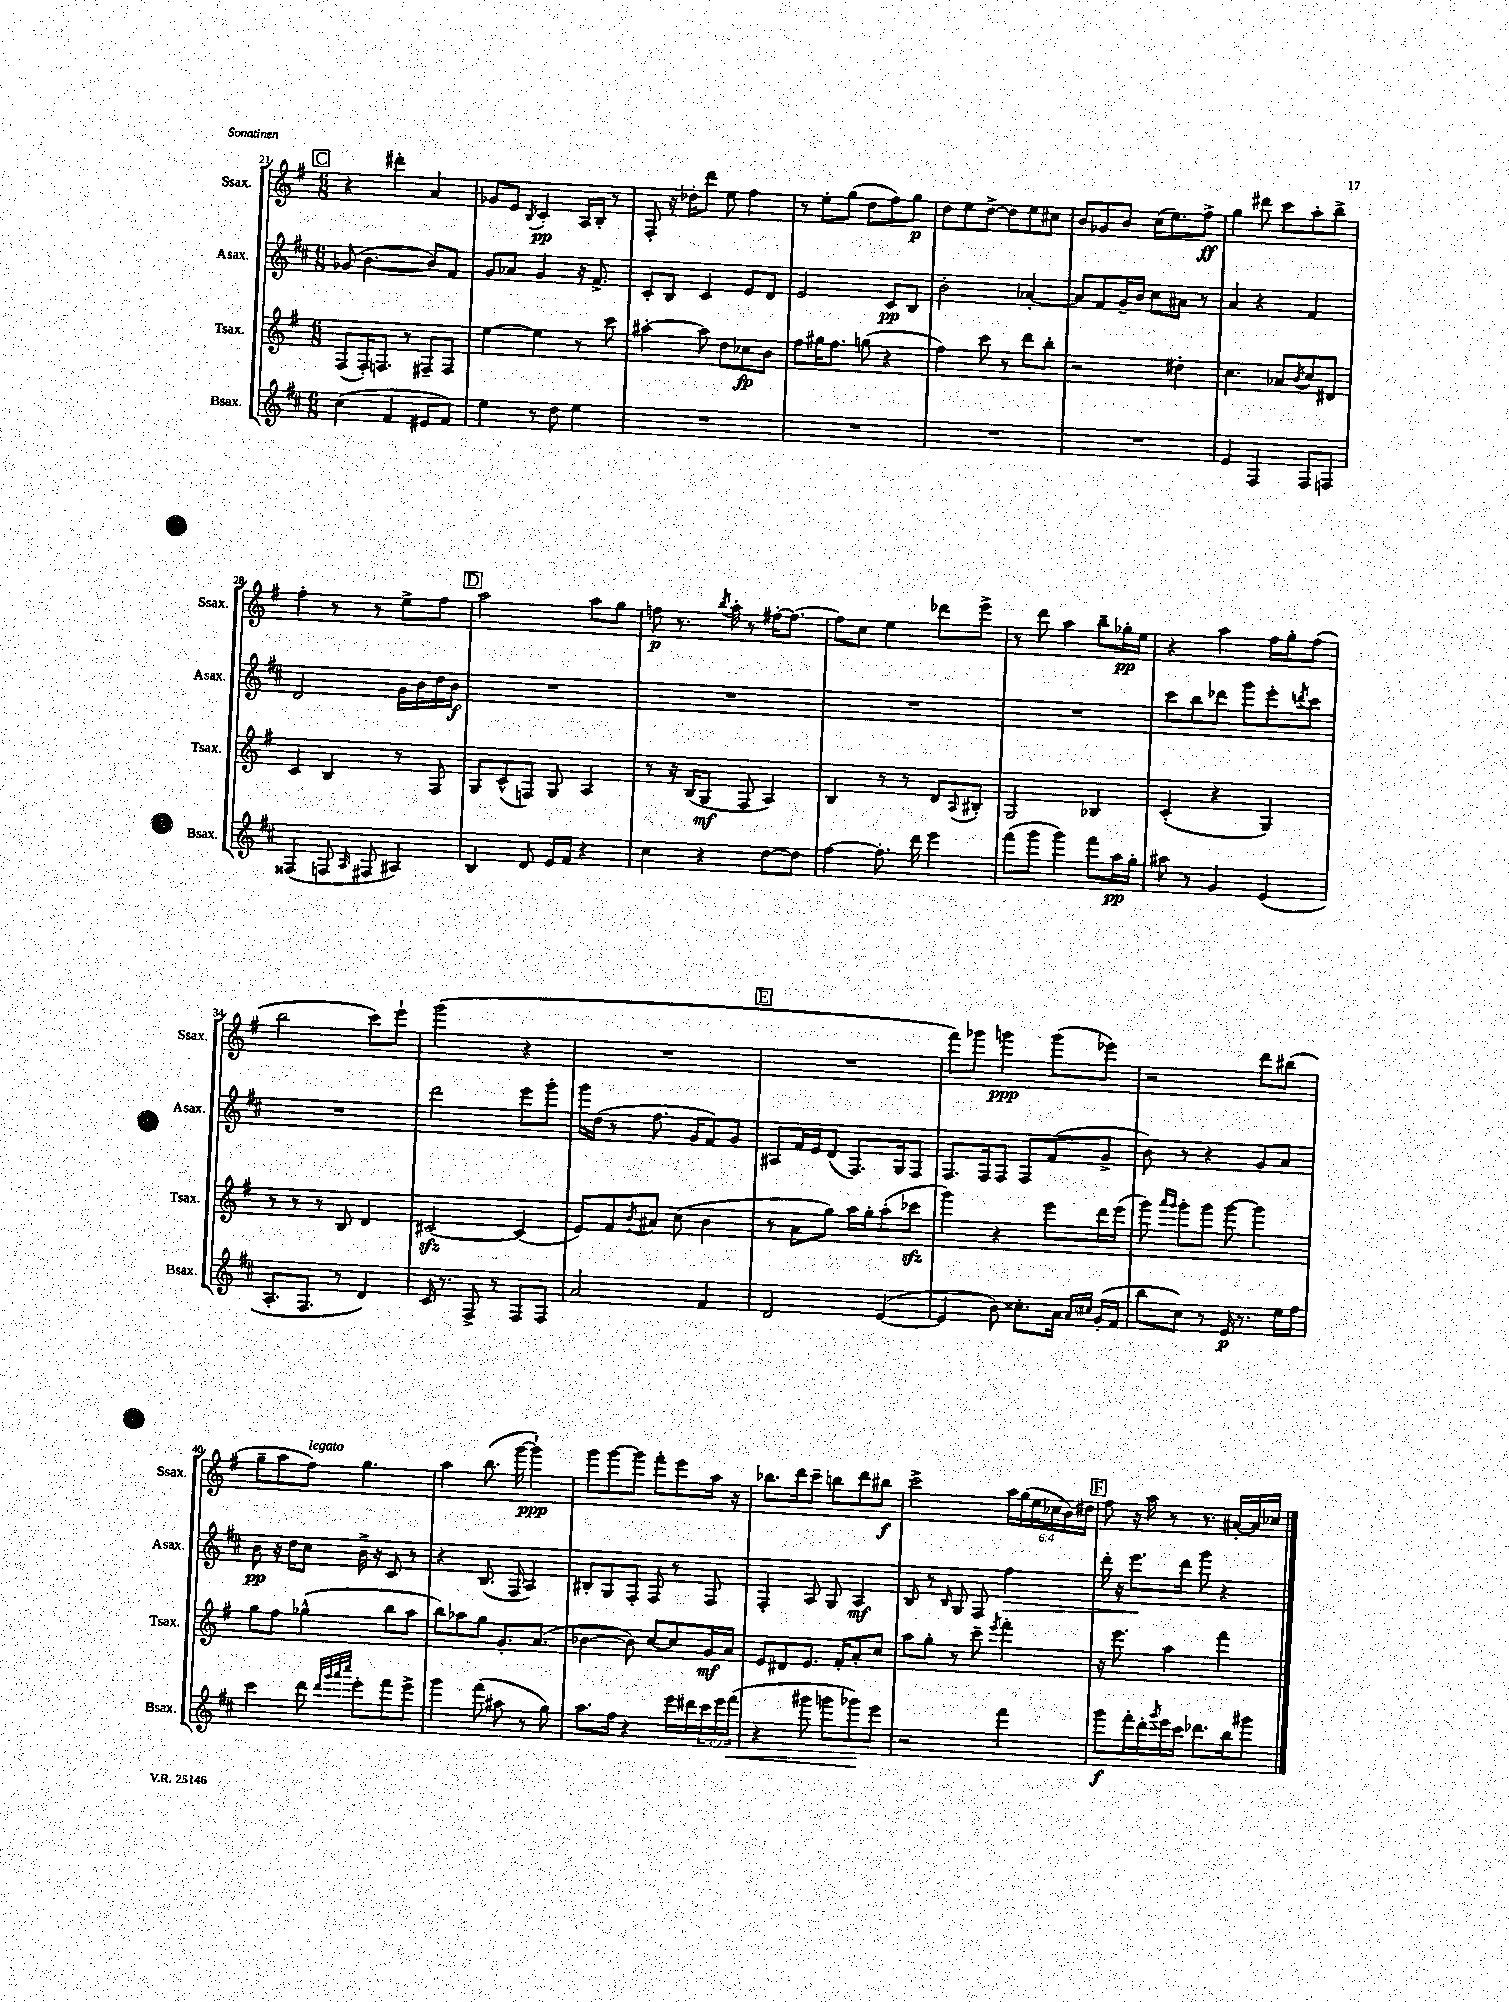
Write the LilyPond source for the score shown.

<<
\new StaffGroup <<
\new Staff = "s0" \with { instrumentName = "Ssax." shortInstrumentName = "Ssax." } {
    \clef treble \key g \major \numericTimeSignature \time 6/8 \override Staff.TupletNumber.text = #tuplet-number::calc-fraction-text
    \mark \markup { \box "C" } r4 dis'''4-. a'4 |
    ges'8 e'8 \acciaccatura { b8 } c'4-.\pp a16 b16-. r8 |
    fis8-. r16 des''16-. d'''8 e''8 fis''4 |
    r8 e''8-. g''8( d''8 fis''8) g''8\p |
    d''8 e''8 d''8~-> d''8 e''8 cis''8 |
    b'8 ges'8 b'8 c''16( e''8.) fis''8->\ff |
    g''4 dis'''8 c'''8 a''8-. b''8-> |
    fis''4-. r8 r8 e''8-> fis''8 |
    \mark \markup { \box "D" } a''2 a''8 g''8 |
    f''8\p r8. \acciaccatura { b''8 } a''16-. r8 fis''16~-. fis''8.~ |
    fis''8 c''8 e''4 des'''8 e'''8-> |
    r8 d'''8 a''4 b''8-- ges''16-.\pp e''16 |
    r4 a''4 fis''16 g''16-. fis''8( |
    b''2 c'''8) e'''8-! |
    g'''2( r4 |
    R2. |
    \mark \markup { \box "E" } R2. |
    fis'''8) ges'''8 g'''4\ppp g'''8( ees'''8) |
    r2 d'''8 bis''8( |
    g''8-- a''8 fis''8^\markup { \italic "legato" }) g''4. |
    a''4 b''8.( g'''16~ g'''4-!\ppp) |
    g'''8 g'''8~ g'''8 fis'''8-. e'''8 a''16 r16 |
    bes''8. d'''16 c'''8-- b''8 d'''8 bis''8\f |
    c'''2-> \tuplet 6/4 { a''16 g''16( e''16 ces''16 b'16) dis''16 } |
    \mark \markup { \box "F" } fis''8 r16 a''16 r8 r8. ais'16~-. ais'16 ces''16 \bar "|." |
}
\new Staff = "s1" \with { instrumentName = "Asax." shortInstrumentName = "Asax." } {
    \clef treble \key d \major \numericTimeSignature \time 6/8
    \mark \markup { \box "C" } ges'8( b'4.~ b'8) fis'8 |
    g'8 aes'8 g'4 r16 fis'8.-> |
    cis'8-. b8 cis'4 e'8 d'8 |
    e'2 cis'8\pp b8 |
    b'2-. aes'4~-. |
    aes'8 fis'8 g'16-- b'16 cis''8 ais'8 r8 |
    a'4 r4 fis'4 |
    d'2 g'16 b'16 d''16 b'16\f |
    \mark \markup { \box "D" } R2. |
    R2. |
    R2. |
    R2. |
    cis'''8 b''8 des'''8 g'''8 e'''8-. \acciaccatura { d'''8 } cis'''8 |
    R2. |
    d'''2 e'''8 g'''8-. |
    g'''16 d''16( r8 fis''8. g'16 fis'8) g'8 |
    \mark \markup { \box "E" } ais8 fis'16 e'16 d'8( fis8.) g16 fis8 |
    fis8. fis16 fis8 fis8 fis'8( g'8-> |
    b'8) r8 r4 g'8 a'8 |
    b'8\pp r16 d''16 cis''8 b'16-> r16 cis'8 r8 |
    r4 b8.( fis16 a4) |
    bis8-. g8 fis8-. fis8 r8 fis8 |
    fis4-. a8 g8 a4\mf |
    b8 r8 \grace { b16 } g8 fis8 fis''4\> |
    \mark \markup { \box "F" } d'''16-. r16 e'''8.\! d'''16 g'''8 r4 \bar "|." |
}
\new Staff = "s2" \with { instrumentName = "Tsax." shortInstrumentName = "Tsax." } {
    \clef treble \key g \major \numericTimeSignature \time 6/8
    \mark \markup { \box "C" } fis8( fis16-.) f8. r8 fis8-- fis8 |
    e''4~ e''4 r8 c'''8 |
    ais''4~-. ais''8 d''8 ces''8\fp b'8 |
    fis''8 gis''16 fis''8. g''8( r4 |
    fis''4) c'''8 r8 d'''8 b''8-. |
    r2 dis''4-. |
    c''4. aes'8 \acciaccatura { b'8 } c''8 dis'8 |
    c'4 b4 r8 fis8 |
    \mark \markup { \box "D" } g8 c'8-^( f8) g8 a4 |
    r8 r16 b16( g8\mf fis8 a4) |
    b4 r8 r8 d'8 \appoggiatura { a8 } bis8-. |
    g2 bes4 |
    c'4-.( r4 g4) |
    r8 r8 r8 b8 d'4 |
    cis'2~\sfz cis'4( |
    e'8) fis'8 \acciaccatura { b'8 } ais'8 c''8( b'4 |
    \mark \markup { \box "E" } r8 a'8 g''8) a''16 g''16-. a''8-.( ces'''8\sfz |
    g'''4) r4 e'''8 d'''16 e'''16( |
    g'''8) \grace { a'''16 g'''16 } g'''8-. g'''8 g'''8~ g'''4 |
    g''8 fis''8 ges''4-^( b''8 a''8 |
    b''8) aes''8 g''8 g'8.-. a'8.( |
    bes'4~ bes'8) c''8~ c''8 g'16\mf a'16 |
    e'8 dis'8 e'8. fis'16-. a'8-. c''8 |
    a''8 g''8-. r8 c'''8-- \acciaccatura { e'''8 } fis'''4-. |
    \mark \markup { \box "F" } r16 e'''8. a''4 fis'''4 \bar "|." |
}
\new Staff = "s3" \with { instrumentName = "Bsax." shortInstrumentName = "Bsax." } {
    \clef treble \key d \major \numericTimeSignature \time 6/8 \override Staff.TupletNumber.text = #tuplet-number::calc-fraction-text
    \mark \markup { \box "C" } cis''4( fis'4 eis'8 fis'8) |
    e''4 r8 d''8 e''4 |
    R2. |
    R2. |
    R2. |
    R2. |
    e'4 fis4 fis8 f8 |
    fisis4( f8 \grace { a16 } fis8 ais4) |
    \mark \markup { \box "D" } b4 d'8 e'16 fis'16 r4 |
    cis''4 r4 d''8~ d''8 |
    fis''4~ fis''8.-. d'''16 e'''4 |
    fis'''8( g'''8 g'''4) fis'''8 a''16\pp g''16-. |
    ais''8 r8 g'4 e'4( |
    a8.-. fis8. r8 d'4) |
    cis'16 r8. fis8-> r8 fis8 fis8 |
    a'2 fis'4 |
    \mark \markup { \box "E" } d'2 e'4~( |
    e'4 b'8) cisis''8.-. a'16 \grace { a'16 cis''16 } g'16-.( fis'16 |
    b''8 cis''8) r8 e'16\p r8. e''16 fis''16 |
    cis'''4 d'''8 \grace { d'''32 g'''32 a'''32 cis''''32 } e'''8-. fis'''8 e'''8-> |
    g'''4 fis'''8( ais''8 r8 g''8) |
    a''8. fis''16 r4 e'''16 dis'''16 \tuplet 3/2 { cis'''16 e'''16 fis'''16\<( } |
    r4 gis'''8 g'''8 ges'''8\!) e'''8 |
    r2 fis'''4 |
    \mark \markup { \box "F" } g'''8\f fis'''16-. d'''16-. \acciaccatura { g'''8 } e'''16 cis'''16 des'''8. b''16 gis'''8 \bar "|." |
}
>>
>>
\layout { \context { \Score currentBarNumber = #21 } }
